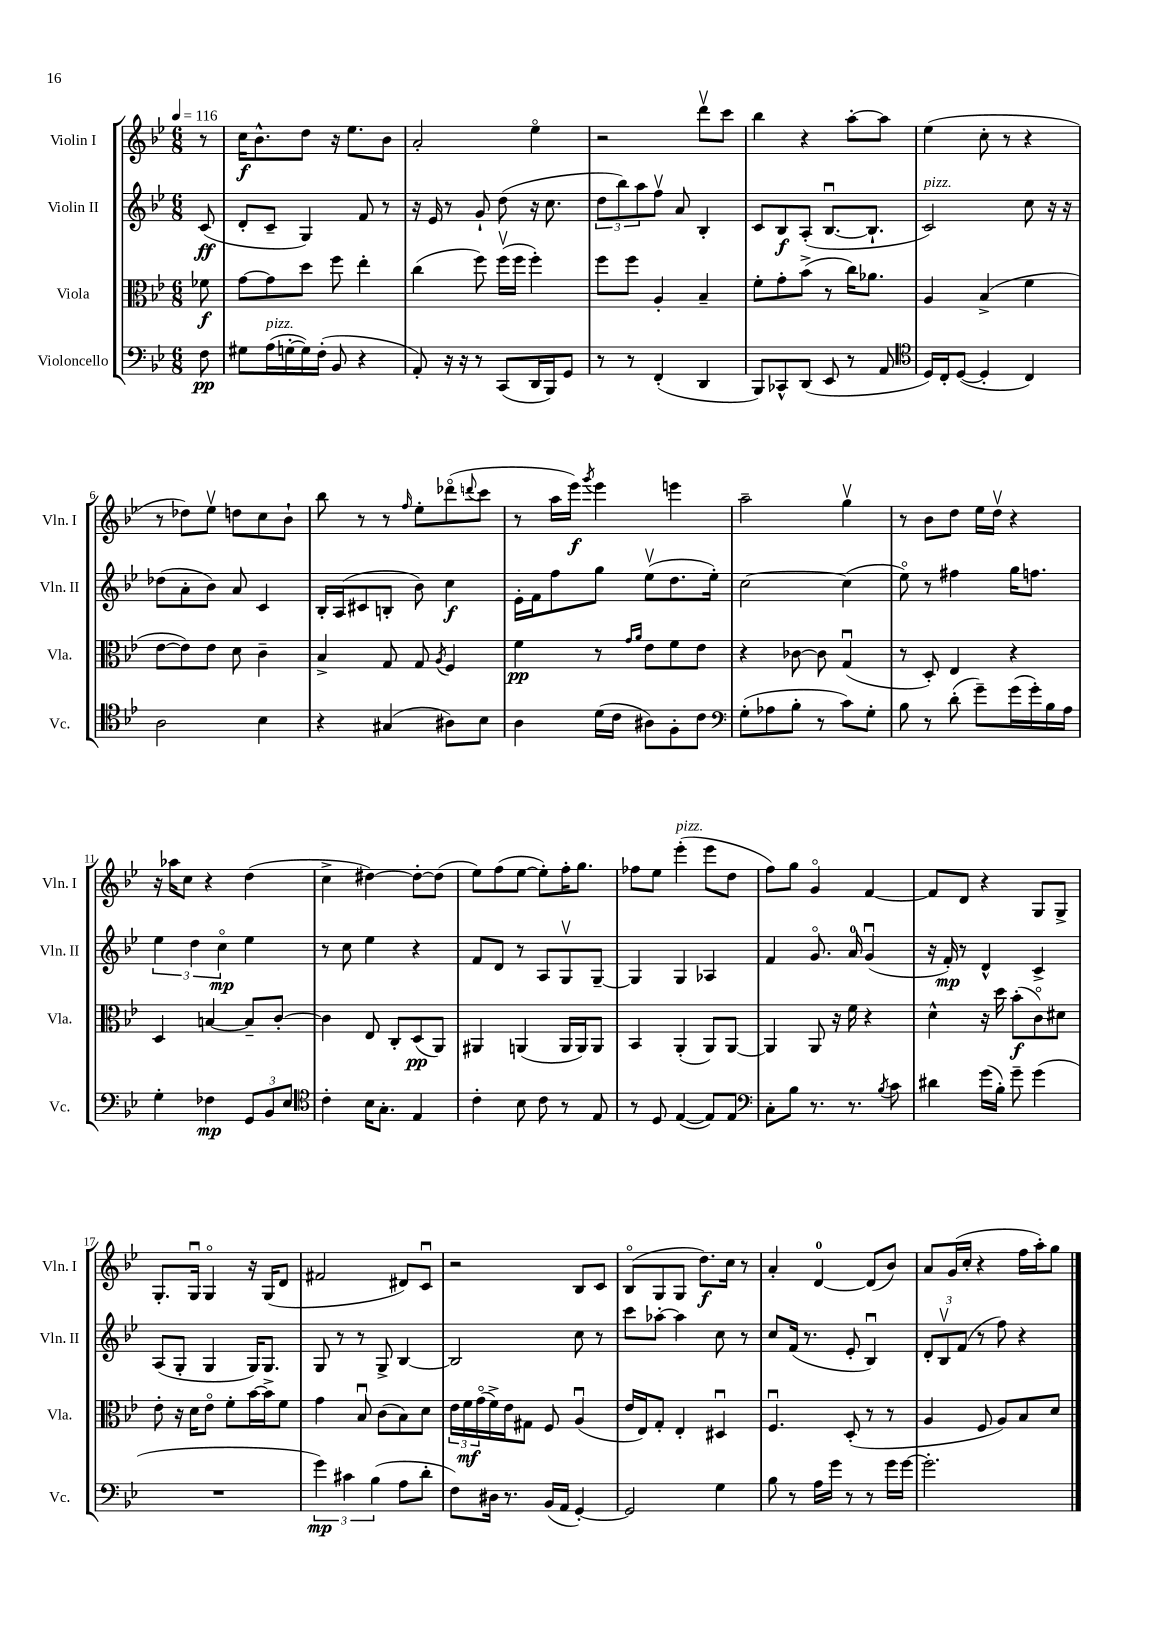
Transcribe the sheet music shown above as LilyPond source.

<<
\new StaffGroup <<
\new Staff = "s0" \with { instrumentName = "Violin I" shortInstrumentName = "Vln. I" } {
    \clef treble \key bes \major \numericTimeSignature \time 6/8 \partial 8 \tempo 4 = 116
    r8 |
    c''16\f bes'8.-^ d''8 r16 ees''8. bes'8 |
    a'2-. ees''4\flageolet |
    r2 d'''8\upbow c'''8 |
    bes''4 r4 a''8~-. a''8 |
    ees''4( c''8-. r8 r4 |
    r8 des''8) ees''8\upbow d''8 c''8 bes'8-! |
    bes''8 r8 r8 \grace { f''16 } ees''8-. des'''8\flageolet( \appoggiatura { d'''8 } c'''8 |
    r8 a''16 ees'''16\f) \acciaccatura { g'''8 } ees'''4 e'''4 |
    a''2-- g''4\upbow |
    r8 bes'8 d''8 ees''16 d''16\upbow r4 |
    r16 aes''16 c''8 r4 d''4( |
    c''4-> dis''4~) dis''8~-. dis''8( |
    ees''8) f''8( ees''8~ ees''8-.) f''16-. g''8. |
    fes''8 ees''8 ees'''4-.^\markup { \italic "pizz." }( ees'''8 d''8 |
    f''8) g''8 g'4\flageolet f'4~ |
    f'8 d'8 r4 g8 g8-> |
    g8.-. g16\downbow g4\flageolet r16 g16( d'8 |
    fis'2 dis'8) c'8\downbow |
    r2 bes8 c'8 |
    bes8\flageolet( g8 g8 d''8.\f) c''16 r8 |
    a'4-. d'4-0~ d'8( bes'8) |
    a'8 g'16( c''16-. r4 f''16 a''16-.) g''8 \bar "|." |
}
\new Staff = "s1" \with { instrumentName = "Violin II" shortInstrumentName = "Vln. II" } {
    \clef treble \key bes \major \numericTimeSignature \time 6/8 \partial 8
    c'8\ff( |
    d'8-. c'8-- g4) f'8 r8 |
    r16 ees'16 r8 g'8-! d''8( r16 c''8. |
    \tuplet 3/2 { d''8 bes''8) a''8 } f''8\upbow a'8 bes4-. |
    c'8 bes8\f a8-.( bes8.~\downbow bes8.-! |
    c'2^\markup { \italic "pizz." }) c''8 r16 r16 |
    des''8( a'8-. bes'8) a'8 c'4 |
    bes16-. a16( cis'8 b8-. bes'8) c''4\f |
    ees'16-. f'16 f''8 g''8 ees''8\upbow( d''8. ees''16-.) |
    c''2~ c''4( |
    ees''8\flageolet) r8 fis''4 g''16 f''8. |
    \tuplet 3/2 { ees''4 d''4 c''4\flageolet\mp } ees''4 |
    r8 c''8 ees''4 r4 |
    f'8 d'8 r8 a8 g8\upbow g8~-- |
    g4 g4 aes4 |
    f'4 g'8.\flageolet a'16-0 g'4\downbow( |
    r16 f'16-.\mp) r8 d'4-^ c'4-> |
    a8( g8-. g4 g16) g8. |
    g8 r8 r8 g8-> bes4~ |
    bes2 c''8 r8 |
    c'''8 aes''8~-. aes''4 c''8 r8 |
    c''8 f'16( r8. ees'8-. bes4\downbow) |
    \tuplet 3/2 { d'8-. bes8\upbow f'8( } r8 f''8) r4 \bar "|." |
}
\new Staff = "s2" \with { instrumentName = "Viola" shortInstrumentName = "Vla." } {
    \clef alto \key bes \major \numericTimeSignature \time 6/8 \partial 8
    fes'8\f |
    g'8~ g'8 d''8 f''8 ees''4-. |
    c''4( f''8) f''16\upbow( f''16 f''4-.) |
    f''8 f''8 a4-. bes4-- |
    f'8-. g'8-. bes'8->( r8 c''16) aes'8. |
    a4 bes4->( f'4 |
    ees'8~ ees'8) ees'8 d'8 c'4-- |
    bes4-> g8 g8 \acciaccatura { a8 } f4 |
    f'4\pp r8 \grace { g'16 a'16 } ees'8 f'8 ees'8 |
    r4 ces'8~ ces'8 g4\downbow( |
    r8 d8-.) ees4 r4 |
    d4 b4~ b8-- c'8~-. |
    c'4 ees8 c8-. d8\pp( a,8) |
    ais,4 a,4( a,16 a,16) a,8 |
    bes,4 a,4-.( a,8) a,8~ |
    a,4 a,8 r16 f'16 r4 |
    d'4-^ r16 d''16 bes'8-.\f( c'8\flageolet) dis'8 |
    ees'8-. r16 d'16 ees'8\flageolet f'8-. bes'16~ bes'16-> f'8 |
    g'4 bes8\downbow c'8( bes8) d'8 |
    \tuplet 3/2 { ees'16 f'16\mf g'16\flageolet( } f'16->) ees'16 gis8 f8 a4\downbow( |
    ees'16 ees16) g8-. ees4-. dis4\downbow |
    f4.\downbow d8-.( r8 r8 |
    a4 f8 a8) bes8 d'8 \bar "|." |
}
\new Staff = "s3" \with { instrumentName = "Violoncello" shortInstrumentName = "Vc." } {
    \clef bass \key bes \major \numericTimeSignature \time 6/8 \partial 8
    f8\pp |
    gis8 a16^\markup { \italic "pizz." }( g16~-. g16) f16-.( bes,8 r4 |
    a,8-.) r16 r16 r8 c,8( d,16 bes,,16) g,8 |
    r8 r8 f,4-.( d,4 |
    bes,,8) ces,8-^ d,8( ees,8 r8 a,8 |
    \clef tenor d16) c16-. d8~( d4-. c4) |
    a2 bes4 |
    r4 gis4( ais8) bes8 |
    a4 d'16( c'16 ais8) f8-. c'8 |
    \clef bass g8-.( aes8 bes8-. r8 c'8) g8-. |
    bes8 r8 d'8-.( g'8--) g'16( g'16-.) bes16 a16 |
    g4-. fes4\mp \tuplet 3/2 { g,8 bes,8 ees8 } |
    \clef tenor c'4-. bes16 g8.-. ees4 |
    c'4-. bes8 c'8 r8 ees8 |
    r8 d8 ees4~( ees8) ees8 |
    \clef bass c8-. bes8 r8. r8. \acciaccatura { bes8 } c'8 |
    dis'4 g'16( bes16-.) g'8-- g'4( |
    R2. |
    \tuplet 3/2 { g'4\mp) cis'4 bes4( } a8 d'8-. |
    f8) dis16 r8. bes,16( a,16 g,4~-.) |
    g,2 g4 |
    bes8 r8 a16 g'16 r8 r8 g'16 g'16~ |
    g'2.-. \bar "|." |
}
>>
>>
